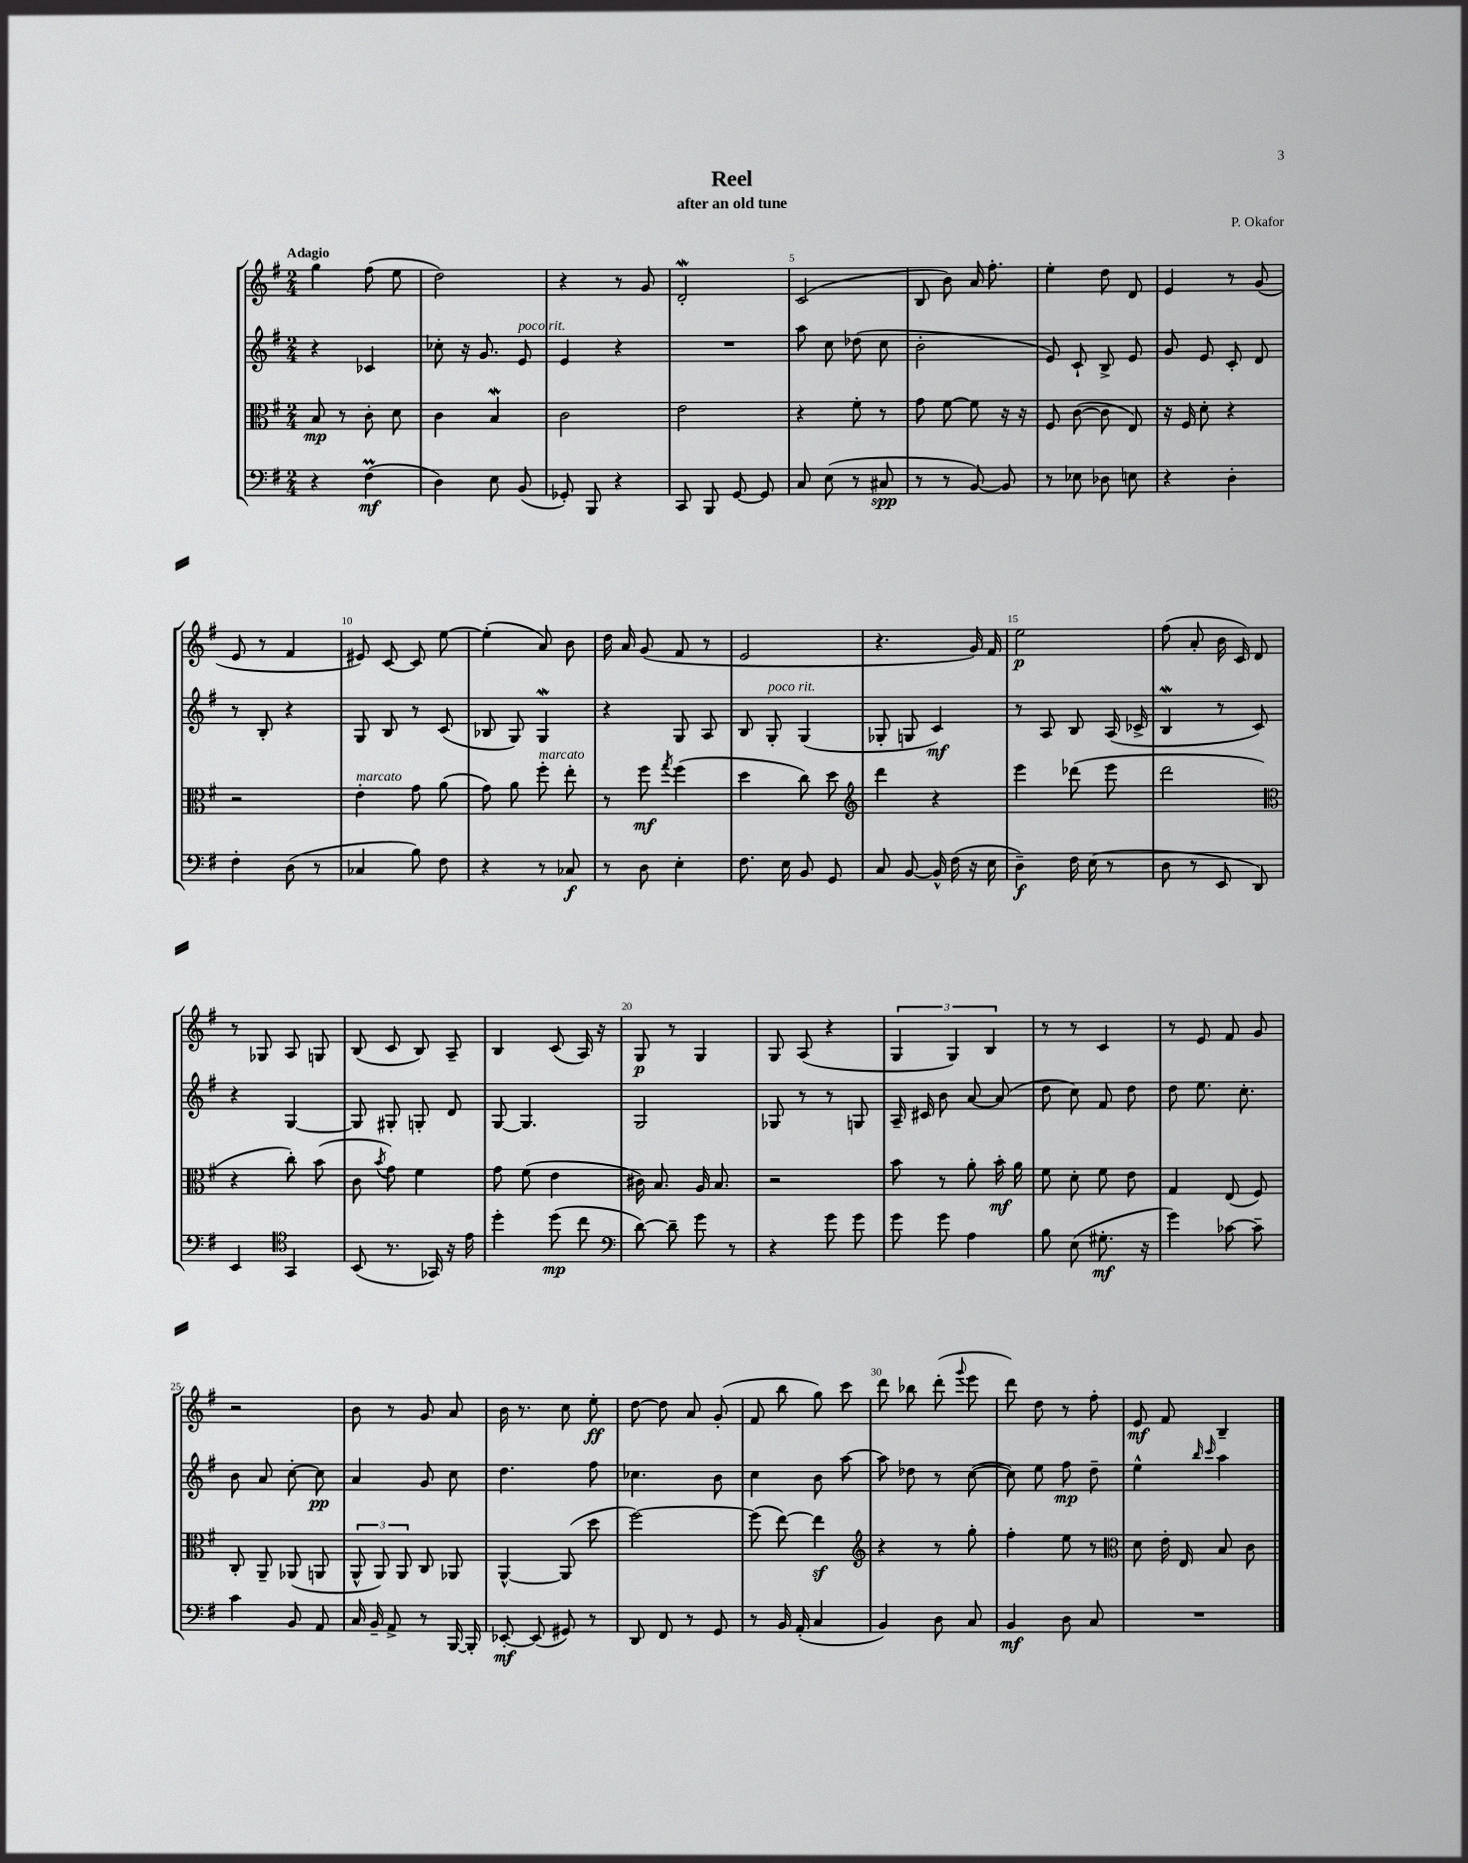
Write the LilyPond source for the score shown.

\header { title = "Reel" composer = "P. Okafor" subtitle = "after an old tune" }
<<
\new StaffGroup <<
\new Staff = "s0" {
    \clef treble \key g \major \numericTimeSignature \time 2/4 \tempo "Adagio"
    \autoBeamOff g''4 fis''8( e''8 |
    d''2) |
    r4 r8 g'8 |
    d'2-.\mordent |
    c'2( |
    b8 b'8) a'16 fis''8.-. |
    e''4-. d''8 d'8 |
    e'4 r8 g'8( |
    e'8 r8 fis'4 |
    eis'8) c'8~ c'8 e''8~ |
    e''4-.( a'8) b'8 |
    d''16 a'16 g'8( fis'8 r8 |
    e'2 |
    r4. g'16) fis'16 |
    e''2\p |
    fis''8( a'8-. b'16 c'16) d'8 |
    r8 ges8 a8 g8 |
    b8( c'8 b8) a8-- |
    b4 c'8( a16) r16 |
    g8\p r8 g4 |
    g8 a8( r4 |
    \tuplet 3/2 { g4 g4) b4 } |
    r8 r8 c'4 |
    r8 e'8 fis'8 g'8 |
    r2 |
    b'8 r8 g'8 a'8 |
    b'16 r8. c''8 e''8-.\ff |
    d''8~ d''8 a'8 g'8-.( |
    fis'8 b''8 g''8) c'''8 |
    d'''8 bes''8 d'''8-.( \appoggiatura { g'''8 } e'''8 |
    d'''8) d''8 r8 fis''8-. |
    e'8\mf fis'8 b4-- \bar "|." |
}
\new Staff = "s1" {
    \clef treble \key g \major \numericTimeSignature \time 2/4
    \autoBeamOff r4 ces'4 |
    ces''8-. r16 g'8. e'8^\markup { \italic "poco rit." } |
    e'4 r4 |
    R2 |
    a''8 c''8 des''8( c''8 |
    b'2-. |
    e'8) c'8-! b8-> e'8 |
    g'8 e'8 c'8-. d'8 |
    r8 b8-. r4 |
    g8 b8 r8 c'8( |
    bes8 g8) g4\mordent |
    r4 g8 a8 |
    b8 g8-.^\markup { \italic "poco rit." } g4( |
    ges8-. g8 c'4\mf) |
    r8 a8 b8 a16( ces'16-> |
    b4\mordent r8 c'8) |
    r4 g4~ |
    g8 gis8-. g8-. d'8 |
    g8~ g4. |
    g2 |
    ges8 r8 r8 g8 |
    a16-- cis'16 b'8 a'8~ a'8( |
    d''8 c''8) fis'8 d''8 |
    d''8 e''8. c''8.-. |
    b'8 a'8 c''8~-. c''8\pp |
    a'4 g'8 c''8 |
    d''4. fis''8 |
    ces''4. b'8 |
    c''4 b'8 a''8~ |
    a''8 des''8 r8 c''8~( |
    c''8) e''8 fis''8\mp d''8-- |
    e''4-^ \grace { b''16 c'''16 } a''4 \bar "|." |
}
\new Staff = "s2" {
    \clef alto \key g \major \numericTimeSignature \time 2/4
    \autoBeamOff b8\mp r8 c'8-. d'8 |
    c'4 b4\mordent |
    c'2 |
    e'2 |
    r4 fis'8-. r8 |
    g'8 fis'8~ fis'8 r16 r16 |
    fis8 c'8~( c'8 e8) |
    r16 fis16 d'8-. r4 |
    r2 |
    e'4-.^\markup { \italic "marcato" } g'8 a'8( |
    g'8) a'8 fis''8-.^\markup { \italic "marcato" } e''8-. |
    r8 fis''8\mf \acciaccatura { g''8 } fis''4( |
    d''4 c''8) d''8 |
    \clef treble d'''4 r4 |
    e'''4 des'''8( e'''8 |
    d'''2 |
    \clef alto r4 c''8-.) b'8( |
    c'8 \acciaccatura { b'8 } g'8) fis'4 |
    g'8 fis'8( e'4 |
    cis'16) b8. a16 b8. |
    r2 |
    b'8 r8 a'8-. b'16-.\mf a'16 |
    fis'8 d'8-. fis'8 e'8 |
    g4 e8( fis8) |
    c8-. a,8-- aes,8( a,8 |
    \tuplet 3/2 { a,8-^ a,8) a,8 } c8 aes,8 |
    a,4~-^ a,8( d''8 |
    fis''2~) |
    fis''8( e''8~) e''4\sf |
    \clef treble r4 r8 g''8-. |
    fis''4-. e''8 r8 |
    \clef alto d'8 e'16-. e16 b8 c'8 \bar "|." |
}
\new Staff = "s3" {
    \clef bass \key g \major \numericTimeSignature \time 2/4
    \autoBeamOff r4 fis4\prall\mf( |
    d4) e8 b,8( |
    ges,8-.) b,,8 r4 |
    c,8 b,,8 g,8~ g,8 |
    c8 e8( r8 cis8\spp |
    r8 r8 b,8~) b,8 |
    r8 ees8 des8 e8 |
    r4 d4-. |
    fis4-. d8( r8 |
    ces4 b8) fis8 |
    r4 r8 ces8\f |
    r8 d8 e4-. |
    fis8. e16 b,8 g,8 |
    c8 b,8~ b,16-^ fis16( r16 e16 |
    d4--\f) fis16 e16( r8 |
    d8 r8 e,8 d,8) |
    e,4 \clef tenor g,4 |
    b,8( r8. ges,16) r16 e'16 |
    d''4-. d''8\mp( c''8 |
    \clef bass d'8~) d'8-- g'8 r8 |
    r4 g'8 g'8 |
    g'8 g'8 a4 |
    b8 e8( gis8.-.\mf r16 |
    g'4) ces'8~ ces'8-- |
    c'4 b,8 a,8 |
    c16 b,16-- a,8-> r8 b,,16~ b,,16-. |
    ees,8~-.\mf ees,8( gis,8) r8 |
    d,8 fis,8 r8 g,8 |
    r8 b,16 a,16-.( c4 |
    b,4) d8 c8 |
    b,4\mf d8 c8 |
    R2 \bar "|." |
}
>>
>>
\layout { \context { \Score \override BarNumber.break-visibility = ##(#f #t #t) barNumberVisibility = #(every-nth-bar-number-visible 5) } }
